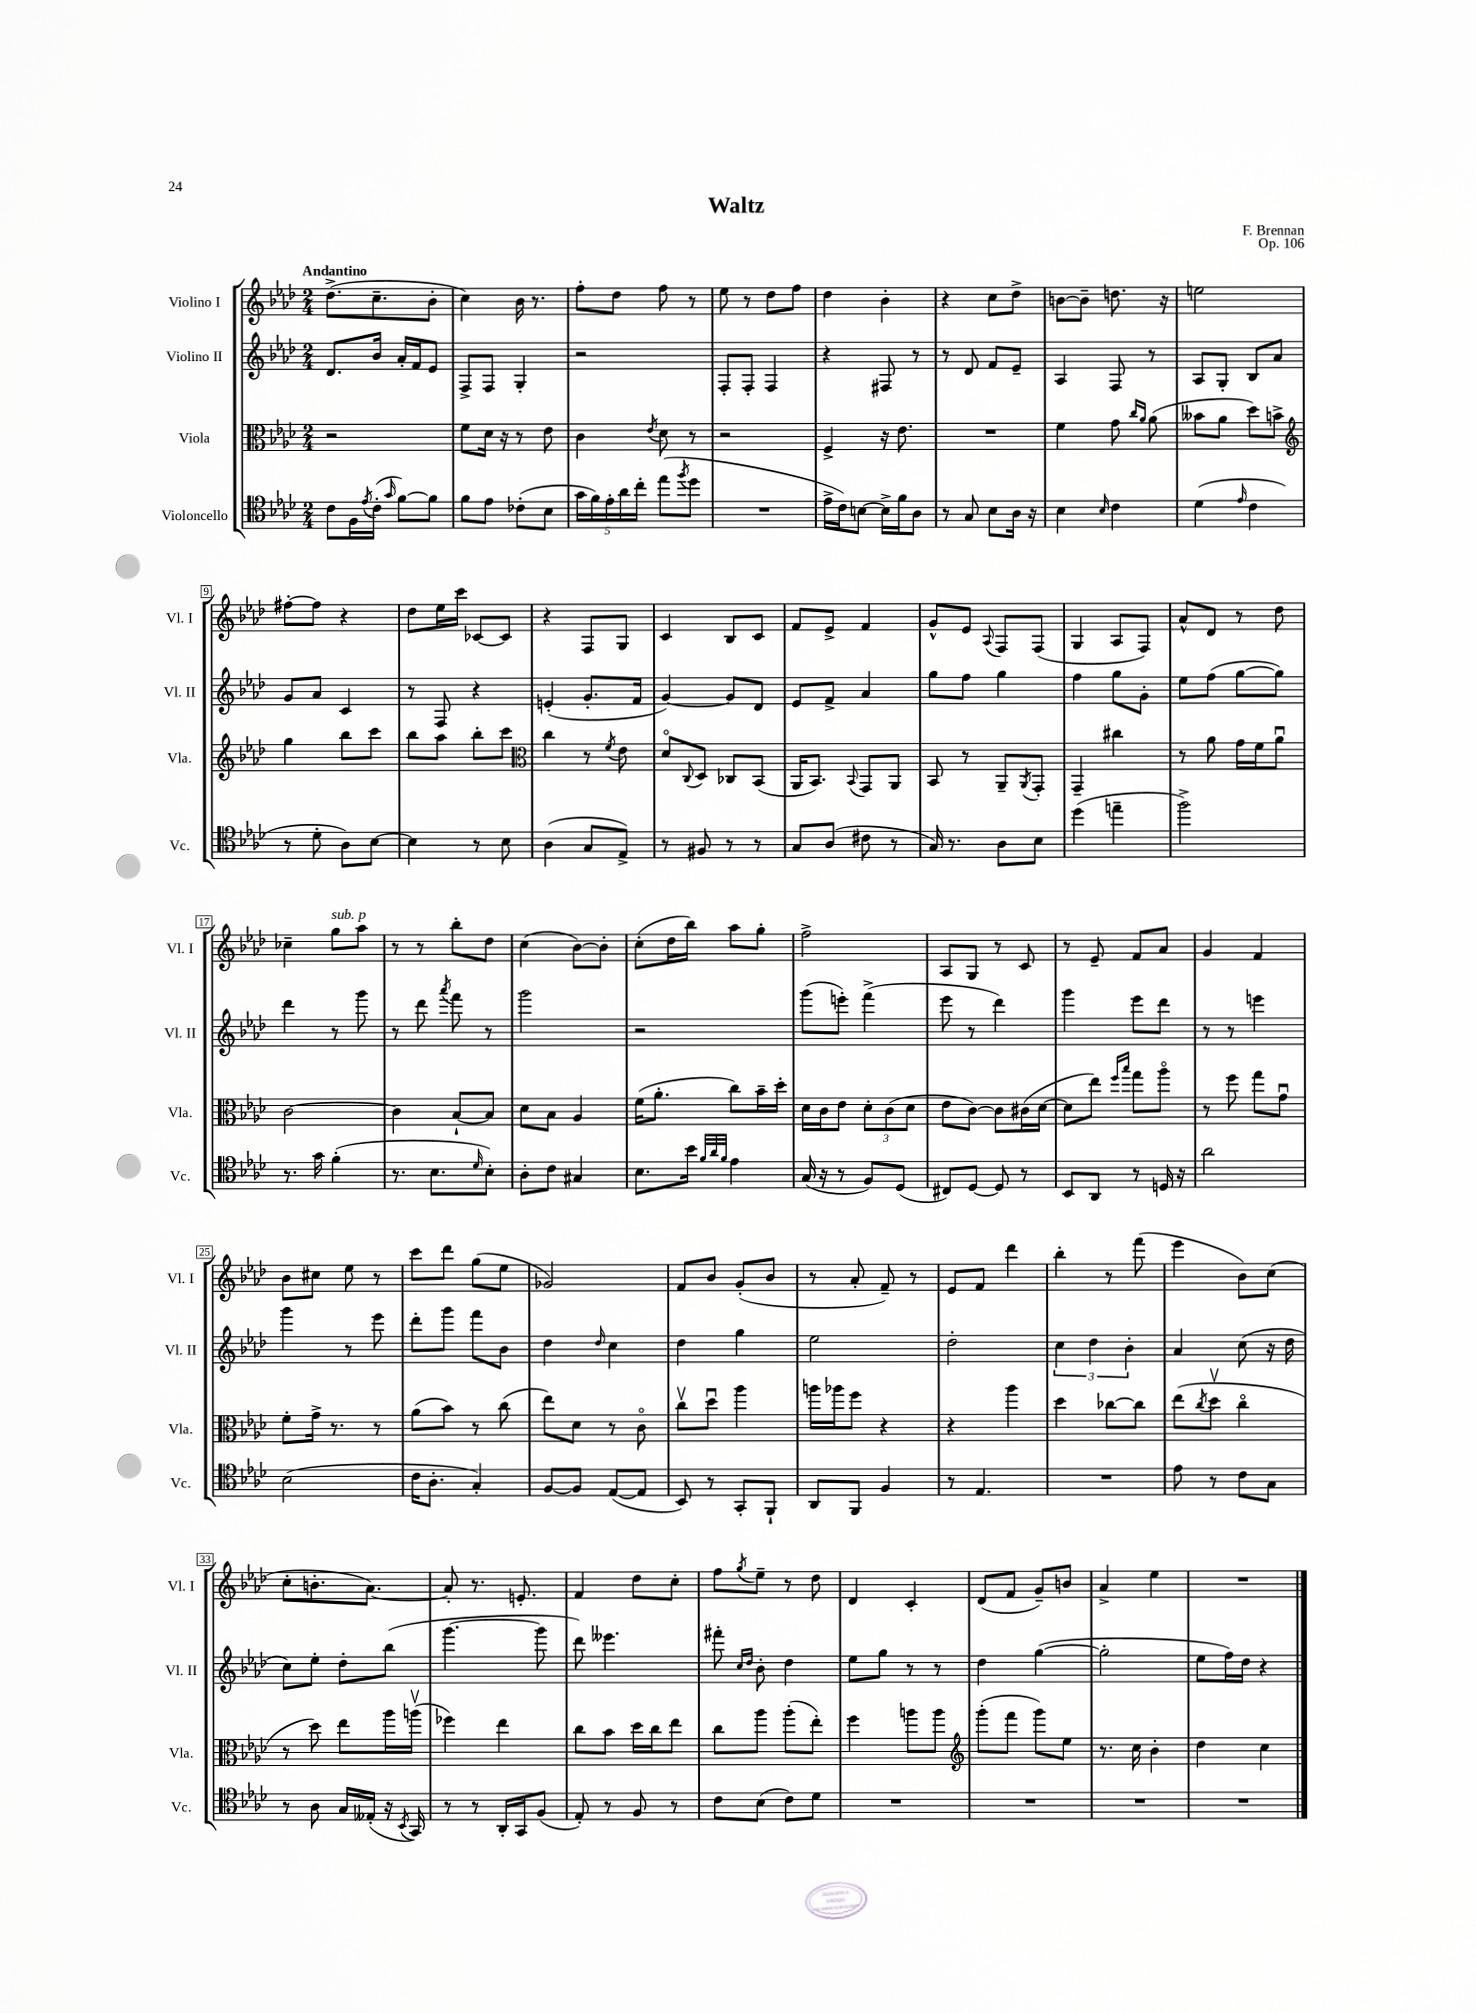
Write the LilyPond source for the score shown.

\header { title = "Waltz" composer = "F. Brennan" opus = "Op. 106" }
<<
\new StaffGroup <<
\new Staff = "s0" \with { instrumentName = "Violino I" shortInstrumentName = "Vl. I" } {
    \clef treble \key aes \major \numericTimeSignature \time 2/4 \tempo "Andantino"
    des''8.->( c''8.-- bes'8-. |
    c''4) bes'16 r8. |
    f''8-. des''8 f''8 r8 |
    ees''8 r8 des''8 f''8 |
    des''4 bes'4-. |
    r4 c''8 des''8-> |
    b'8~ b'8-- d''8. r16 |
    e''2 |
    fis''8~-. fis''8 r4 |
    des''8 ees''16 c'''16 ces'8~ ces'8 |
    r4 f8 g8 |
    c'4 bes8 c'8 |
    f'8 ees'8-> f'4 |
    g'8-^ ees'8 \appoggiatura { aes8 } f8 f8( |
    g4 aes8 f8) |
    aes'8-^ des'8 r8 des''8 |
    ces''4-- g''8^\markup { \italic "sub. p" } aes''8 |
    r8 r8 bes''8-. des''8 |
    c''4( bes'8~) bes'8-. |
    c''8-.( des''16 bes''16) aes''8 g''8-. |
    f''2-> |
    aes8 g8 r8 c'8 |
    r8 ees'8-- f'8 aes'8 |
    g'4 f'4 |
    bes'8 cis''8 ees''8 r8 |
    c'''8 des'''8 g''8( ees''8 |
    ges'2) |
    f'8 bes'8 g'8-.( bes'8 |
    r8 aes'8-. f'8--) r8 |
    ees'8 f'8 des'''4 |
    bes''4-. r8 f'''8( |
    ees'''4 bes'8) c''8( |
    c''8-. b'8.-. aes'8.~) |
    aes'8-. r8. e'8.-. |
    f'4 des''8 c''8-. |
    f''8 \acciaccatura { g''8 } ees''8-- r8 des''8 |
    des'4 c'4-. |
    des'8( f'8 g'8--) b'8 |
    aes'4-> ees''4 |
    R2 \bar "|." |
}
\new Staff = "s1" \with { instrumentName = "Violino II" shortInstrumentName = "Vl. II" } {
    \clef treble \key aes \major \numericTimeSignature \time 2/4
    des'8. bes'16 aes'16-. f'16 ees'8 |
    f8-> f8 g4-. |
    r2 |
    f8-. f8-. f4 |
    r4 fis8 r8 |
    r8 des'8 f'8 ees'8-- |
    aes4 f8 r8 |
    aes8 g8-. bes8 aes'8 |
    g'8 aes'8 c'4 |
    r8 f8 r4 |
    e'4-.( g'8.-. f'16 |
    g'4~) g'8 des'8 |
    ees'8 f'8-> aes'4 |
    g''8 f''8 g''4 |
    f''4 g''8 g'8-. |
    ees''8 f''8( g''8~ g''8) |
    des'''4 r8 g'''8 |
    r8 des'''8 \acciaccatura { aes'''8 } f'''8 r8 |
    g'''2 |
    r2 |
    g'''8( e'''8-.) f'''4->( |
    ees'''8 r8 des'''4) |
    g'''4 ees'''8 des'''8 |
    r8 r8 e'''4 |
    g'''4 r8 ees'''8 |
    des'''8-. g'''8 f'''8 bes'8 |
    des''4 \grace { des''16 } c''4 |
    des''4 g''4 |
    ees''2 |
    des''2-. |
    \tuplet 3/2 { c''4 des''4 bes'4-. } |
    aes'4 c''8( r16 des''16 |
    c''8) ees''8-. des''8-. bes''8( |
    g'''4.~ g'''8 |
    des'''8) eeses'''4. |
    fis'''8-. \grace { c''16 des''16 } bes'8-. des''4 |
    ees''8 g''8 r8 r8 |
    des''4 g''4~( |
    g''2-. |
    ees''8 f''16) des''16 r4 \bar "|." |
}
\new Staff = "s2" \with { instrumentName = "Viola" shortInstrumentName = "Vla." } {
    \clef alto \key aes \major \numericTimeSignature \time 2/4
    r2 |
    f'8 des'16 r16 r8 ees'8 |
    c'4 \acciaccatura { ees'8 } des'8 r8 |
    r2 |
    f4-> r16 ees'8. |
    R2 |
    f'4 g'8 \grace { c''16 aes'16 } aes'8( |
    beses'8 aes'8 des''8) b'8-> |
    \clef treble g''4 bes''8 c'''8 |
    bes''8 aes''8 bes''8-. c'''8 |
    \clef alto c''4 r8 \acciaccatura { f'8 } ees'8 |
    des'8\flageolet \appoggiatura { c8 } des8 ces8 bes,8( |
    aes,16 bes,8.) \appoggiatura { bes,8 } g,8 aes,8 |
    bes,8 r8 aes,8-- \acciaccatura { aes,8 } g,8-. |
    g,4-- cis''4 |
    r8 aes'8 g'16 f'16 aes'8\downbow |
    c'2~ |
    c'4 bes8~-! bes8 |
    des'8 bes8 aes4 |
    f'16( aes'8.-. c''8) bes'16-- des''16-. |
    des'16 c'16 ees'8 \tuplet 3/2 { des'8-. c'8( des'8 } |
    ees'8 c'8~) c'8 cis'16( des'16~ |
    des'8 ees''8) \grace { f''16 bes''16 } g''8 aes''8\flageolet |
    r8 f''8 g''8 g'8\downbow |
    f'8-. g'16-> r8. r8 |
    aes'8( bes'8) r8 c''8( |
    ees''8) des'8 r8 c'8\flageolet |
    c''8\upbow des''8\downbow aes''4 |
    a''16 aes''16 f''8 r4 |
    r4 aes''4 |
    des''4 ces''8~ ces''8 |
    ees''8( \acciaccatura { c''8 } des''8\upbow c''4\flageolet |
    r8 des''8) ees''8 aes''16 a''16\upbow( |
    fes''4) ees''4 |
    c''8 bes'8 des''16 c''16 ees''8 |
    c''8 aes''8 aes''8-.( ees''8-.) |
    f''4 a''8 a''8 |
    \clef treble g'''8-.( f'''8 g'''8) ees''8 |
    r8. c''16 bes'4-. |
    des''4 c''4 \bar "|." |
}
\new Staff = "s3" \with { instrumentName = "Violoncello" shortInstrumentName = "Vc." } {
    \clef tenor \key aes \major \numericTimeSignature \time 2/4
    c'8 f16 \acciaccatura { ees'8 } c'16-.( \grace { g'16 } f'8~) f'8 |
    f'8 ees'8 ces'8-.( bes8 |
    \tuplet 5/4 { g'16 f'16) ees'16-. aes'16 c''16-. } ees''8( \acciaccatura { f''8 } des''8 |
    R2 |
    ees'16-> c'16) b8~ b16-> f'16 aes8 |
    r8 g8 bes8 aes16 r16 |
    bes4 \grace { bes16 } c'4 |
    des'4( \grace { ees'16 } c'4 |
    r8 des'8-. aes8) bes8~ |
    bes4 r8 bes8 |
    aes4( g8 ees8->) |
    r8 fis8 r8 r8 |
    g8 aes8( cis'8 r8 |
    g16) r8. aes8 bes8 |
    des''4( e''4-- |
    f''2->) |
    r8. g'16 f'4-.( |
    r8. bes8. \grace { des'16 } bes8-.) |
    aes8-. c'8 gis4 |
    bes8. bes'16 \grace { f'32 aes'32 f'32 } ees'4 |
    g16( r16 r8 f8) des8( |
    cis8) des8~ des8 r8 |
    bes,8 aes,8 r8 d16 r16 |
    aes'2 |
    bes2( |
    c'16 aes8.-. g4-.) |
    f8~ f8 ees8~( ees8 |
    bes,8) r8 g,8-. f,8-! |
    aes,8 f,8 f4 |
    r8 ees4. |
    R2 |
    ees'8 r8 c'8 g8 |
    r8 aes8 g16 eeses16-.( r16 \acciaccatura { bes,8 } g,16) |
    r8 r8 aes,16-. g,16 f8( |
    ees8-.) r8 f8 r8 |
    c'8 bes8( c'8) des'8 |
    R2 |
    R2 |
    R2 |
    R2 \bar "|." |
}
>>
>>
\layout { \context { \Score \override BarNumber.stencil = #(make-stencil-boxer 0.1 0.3 ly:text-interface::print) } }
